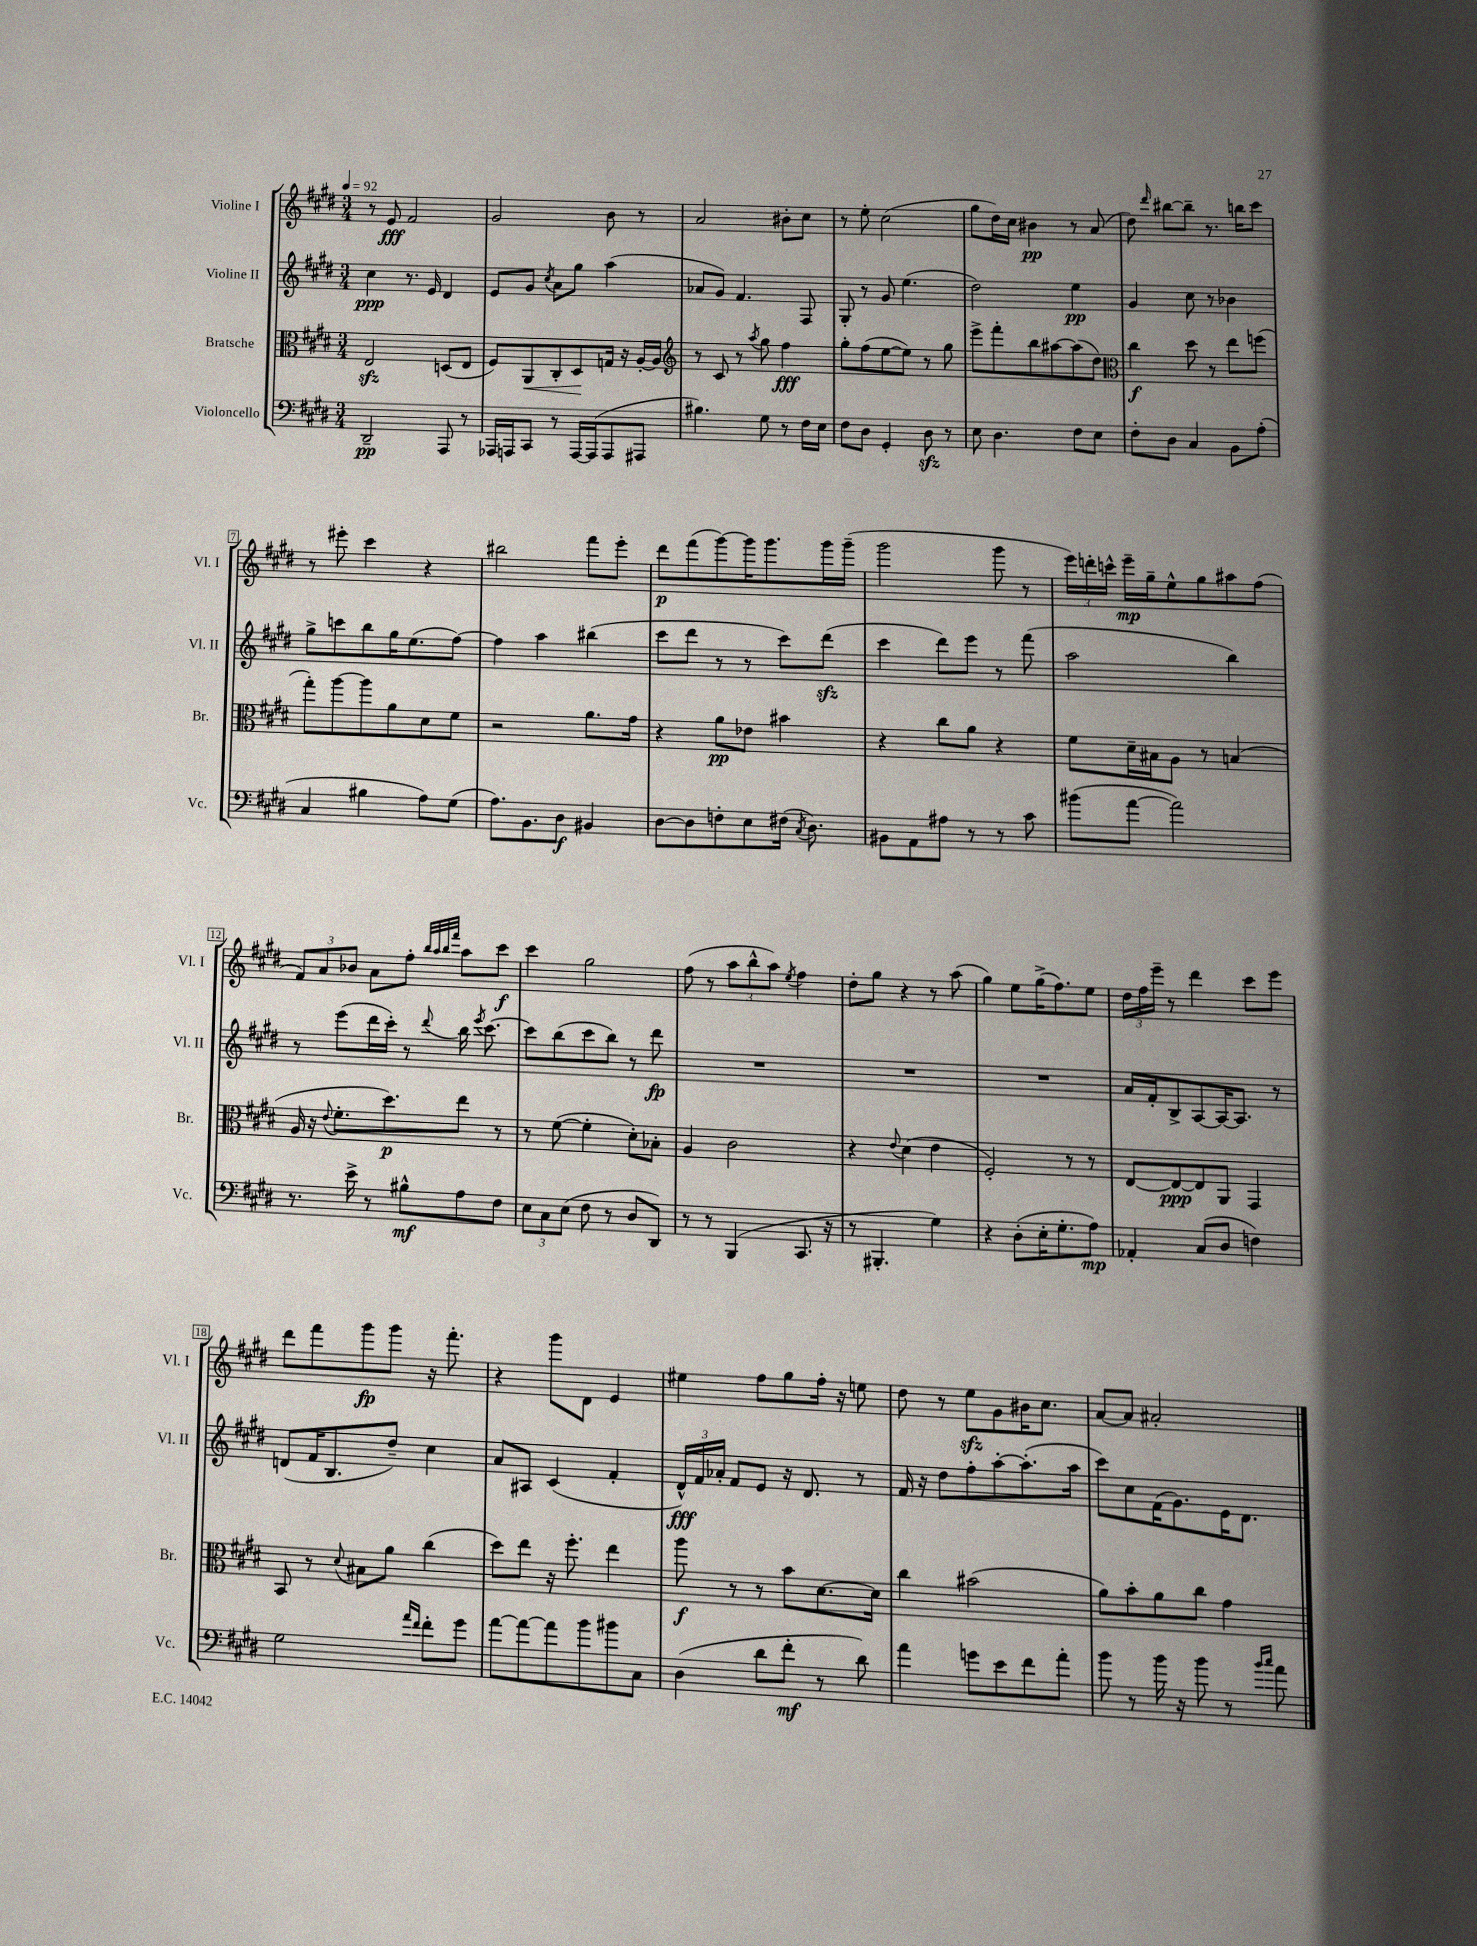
<<
\new StaffGroup <<
\new Staff = "s0" \with { instrumentName = "Violine I" shortInstrumentName = "Vl. I" } {
    \clef treble \key e \major \numericTimeSignature \time 3/4 \tempo 4 = 92
    \autoBeamOff r8 e'8\fff fis'2 |
    gis'2 b'8 r8 |
    a'2 bis'8[-. cis''8] |
    r8 e''8-. cis''2( |
    gis''8[ dis''16) cis''16] bis'4\pp r8 a'8( |
    dis''8) \grace { dis'''16 } bis''8[~ bis''8]-- r8. b''16[ cis'''8] |
    r8 eis'''8-. cis'''4 r4 |
    bis''2 fis'''8[ e'''8]-. |
    dis'''8[\p fis'''8( gis'''8~) gis'''16 gis'''8. gis'''16 gis'''16]--( |
    gis'''2 gis'''8 r8 |
    \tuplet 3/2 { e'''16[) d'''16-. c'''16]-^ } e'''16[--\mp gis''16-- e''8-^ gis''8 ais''8 fis''8]( |
    \tuplet 3/2 { fis'8[) a'8 bes'8] } a'8[ fis''8]-. \grace { b''32[ a''32 b''32 fis'''32] } a''8[ cis'''8]\f |
    cis'''4 gis''2 |
    fis''8( r8 \tuplet 3/2 { a''8[ b''8-^ a''8]) } \acciaccatura { e''8 } fis''4 |
    dis''8[-. gis''8] r4 r8 a''8( |
    gis''4) e''8[ gis''16->( fis''8.) e''8] |
    \tuplet 3/2 { dis''16[ fis''16 e'''16]-- } r8 dis'''4 cis'''8[ e'''8] |
    dis'''8[ fis'''8 gis'''8\fp gis'''8] r16 fis'''8.-. |
    r4 gis'''8[ dis'8] e'4 |
    eis''4 fis''8[ gis''8 fis''16]-. r16 e''8 |
    dis''8 r8 e''8[\sfz gis'8 bis'16 cis''8.] |
    a'8[~ a'8] ais'2-. \bar "|." |
}
\new Staff = "s1" \with { instrumentName = "Violine II" shortInstrumentName = "Vl. II" } {
    \clef treble \key e \major \numericTimeSignature \time 3/4
    \autoBeamOff cis''4\ppp r8. e'16 dis'4 |
    e'8[ gis'8] \acciaccatura { cis''8 } a'8[ gis''8] a''4( |
    aes'8[ gis'8]) fis'4. fis8 |
    gis8-. r8 gis'8 e''4.( |
    dis''2) e''4\pp |
    gis'4 cis''8 r8 bes'4 |
    gis''8[-> c'''8 b''8 gis''16 e''8.( fis''8]~) |
    fis''4 a''4 bis''4( |
    cis'''8[ dis'''8] r8 r8 cis'''8[) dis'''8]\sfz( |
    cis'''4 dis'''8[) e'''8] r8 fis'''8( |
    a''2 b''4) |
    r8 e'''8[( dis'''16 cis'''16]-.) r8 \appoggiatura { dis'''8 } b''16 \acciaccatura { e'''8 } cis'''8.~ |
    cis'''8[ b''8( cis'''8 b''8]) r8 dis'''8\fp |
    R2. |
    R2. |
    R2. |
    a'16[ fis'16-. b8-> a8~ a16~ a8.] r8 |
    d'8[( fis'16 b8. dis''8]--) cis''4 |
    a'8[ ais8] cis'4( fis'4-. |
    \tuplet 3/2 { dis'16[-^\fff) fis'16 aes'16]-. } fis'8[ e'8] r16 dis'8. r8 |
    fis'16 r16 dis''8[ fis''8-. a''8~-. a''8.-.( a''16] |
    cis'''8[) cis''8 fis'16( gis'8.) e'16 dis'8.] \bar "|." |
}
\new Staff = "s2" \with { instrumentName = "Bratsche" shortInstrumentName = "Br." } {
    \clef alto \key e \major \numericTimeSignature \time 3/4
    \autoBeamOff e2\sfz d8[( e8] |
    fis8[) a,8\< cis8-. dis8\! g16] r16 a16[~-. a16] |
    \clef treble r8 cis'8 r8 \acciaccatura { a''8 } gis''8 fis''4\fff |
    gis''8[-. fis''8( e''8~ e''8]) r8 gis''8 |
    e'''8[-> fis'''8-. b''8 ais''8~ ais''8( dis''8]) |
    \clef alto cis''4\f dis''8 r8 e''8[ f''8]( |
    gis''8[-.) a''8~ a''8 a'8 dis'8 fis'8] |
    r2 a'8.[ gis'16] |
    r4 a'8[\pp ees'8] bis'4 |
    r4 cis''8[ a'8] r4 |
    fis'8[ dis'16-- bis16 a8] r8 b4( |
    a16 r16 \appoggiatura { e'8 } fis'8.[-. dis''8.\p) e''8] r8 |
    r8 fis'8~( fis'4-. dis'8[-.) bes8]-. |
    a4 cis'2 |
    r4 \appoggiatura { e'8 } dis'4( e'4 |
    fis2-.) r8 r8 |
    e8[~ e8~\ppp e8 a,8] gis,4 |
    b,8 r8 \appoggiatura { dis'8 } bis8[ a'8] cis''4( |
    dis''8[) e''8] r16 fis''8.-. e''4 |
    a''8\f r8 r8 b'8[ dis'8.~ dis'16] |
    cis''4 bis'2( |
    a'8[) b'8-. a'8 cis''8] gis'4 \bar "|." |
}
\new Staff = "s3" \with { instrumentName = "Violoncello" shortInstrumentName = "Vc." } {
    \clef bass \key e \major \numericTimeSignature \time 3/4
    \autoBeamOff dis,2--\pp a,,8 r8 |
    aes,,16[ a,,16 cis,8] r8 a,,16[~ a,,16( a,,8 ais,,8] |
    bis4.) gis8 r8 fis16[ e16] |
    fis8[ dis8] gis,4-. dis8\sfz r8 |
    e8 dis4. fis8[ e8] |
    fis8[-. dis8] cis4 b,8[ a8]-.( |
    cis4 bis4 a8[) gis8]( |
    a8.[) b,8. dis8]\f bis,4 |
    dis8[~ dis8 f8-. e8 fis16]( \acciaccatura { cis8 } dis8.) |
    bis,8[ a,8 ais8] r8 r8 cis'8 |
    bis'8[( a'8]~ a'2) |
    r8. e'16-> r8 bis8[-^\mf a8 fis8] |
    \tuplet 3/2 { e8[ cis8 e8]( } fis8 r8 dis8[ dis,8]) |
    r8 r8 b,,4( cis,8. r16 |
    r8 bis,,4.-. gis4) |
    r4 dis8[-.( e16-. gis8.-. a8]\mp) |
    aes,4-. cis8[( dis8] f4) |
    gis2 \grace { a'16[ fis'16] } fis'8[-. gis'8] |
    a'8[~ a'8~ a'8 b'8 bis'8 cis8] |
    dis4( dis'8[ fis'8]-.\mf r8 dis'8) |
    a'4 g'8[ e'8 fis'8 a'8]-. |
    b'8 r8 b'16 r16 b'8 r8 \grace { b'16[ cis''16] } a'8 \bar "|." |
}
>>
>>
\layout { \context { \Score \override BarNumber.stencil = #(make-stencil-boxer 0.1 0.3 ly:text-interface::print) } }
